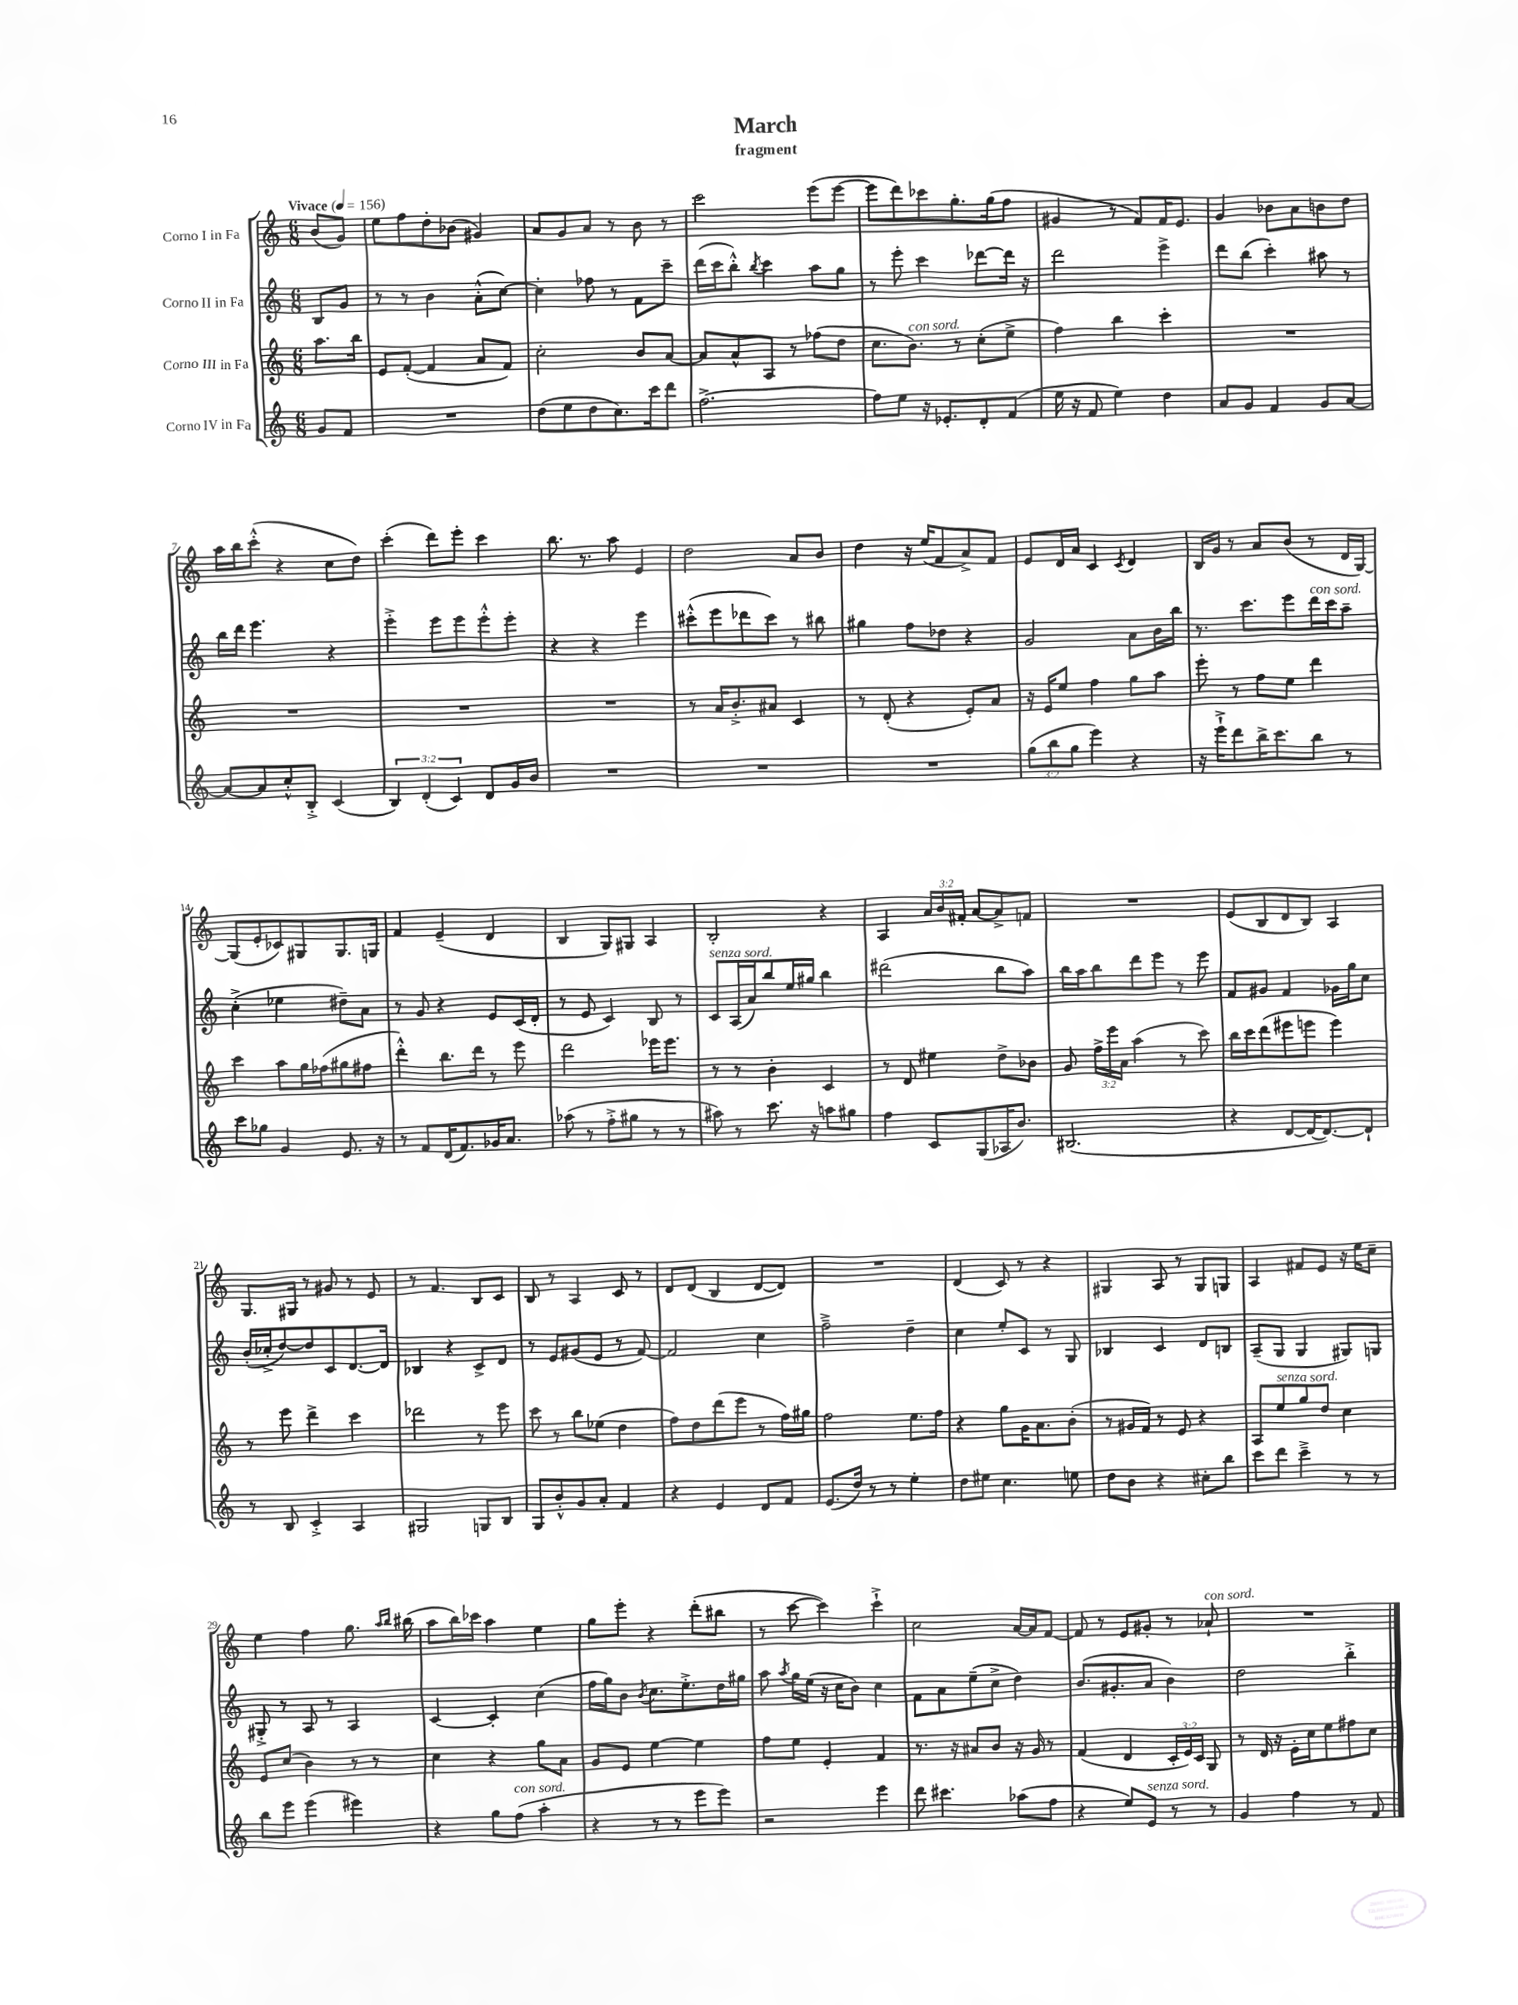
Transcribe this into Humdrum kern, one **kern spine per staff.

**kern	**kern	**kern	**kern
*part4	*part3	*part2	*part1
*staff4	*staff3	*staff2	*staff1
*I"Corno IV in Fa	*I"Corno III in Fa	*I"Corno II in Fa	*I"Corno I in Fa
*clefG2	*clefG2	*clefG2	*clefG2
*k[]	*k[]	*k[]	*k[]
*M6/8	*M6/8	*M6/8	*M6/8
*MM156	*MM156	*MM156	*MM156
=	=	=	=
!	!	!	!LO:TX:a:B:t=Vivace
8g/L	8.aa\L	8B/L	(8b/L
8f/J	.	8g/J	8g/J)
.	16bb\Jk	.	.
=1	=1	=1	=1
2.r	8e/L	8r	8ee\L
.	([8f'/J	8r	8ff\
.	4f/]	4b\	8dd'\
.	.	.	(8b-X\J
.	8a/L	(8a'^^\L	4g#X/)
.	8f/J)	[8cc\J)	.
=2	=2	=2	=2
(8dd\L	2cc'\	4cc'\]	8a/L
8ee\	.	.	8g/
8dd\	.	8ff-X\	8a/J
8.cc\)	.	8r	8r
.	8b/L	8f\L	8b\
16ccc\k	.	.	.
8ddd\J	[8a/J	8ccc~\J	8r
=3	=3	=3	=3
[2.ff^\	8a/L]	(16ddd\LL	2ccc\
.	.	16ccc\J	.
.	8a^^/	8bb'^^\J)	.
.	.	8qbb/	.
.	8A/J	4ccc\	.
.	8r	.	.
.	(8ff-X\L	8aa\L	(8eee\L
.	8dd\J	8gg\J	[8eee\J
=4	=4	=4	=4
8ff\L]	8.cc\L	8r	8eee\L]
8ee\J	.	8eee'\	8ddd\)
!	!LO:TX:a:i:t=con sord.	!	!
.	8.b\J)	.	.
16r	.	4ccc\	8ccc-X\
8.e-X'/L	.	.	.
.	8r	.	8.gg'\
8d'/	(8cc'\L	[8ddd-X\L	.
.	.	.	(16gg\k
(8f/J	8ee^\J	16ddd-\Jk]	8ff\J
.	.	16r	.
=5	=5	=5	=5
16ee\	4ff\)	2ddd\	4g#X/
16r	.	.	.
8f/	.	.	.
4ee\)	4bb\	.	8r
.	.	.	8f/L)
4dd\	4ccc'\	4eee^\	16f/K
.	.	.	8.e/J
=6	=6	=6	=6
8a/L	2.r	8ddd\L	4g/
8g/J	.	(8bb\J	.
4f/	.	4ccc'\)	8b-X\L
.	.	.	8a\
8g/L	.	8aa#X\	8bn\
[8a/J	.	8r	8dd\J
!!LO:LB:g=z
=7	=7	=7	=7
8a/L_	2.r	16bb\LL	16aa\LL
.	.	16ddd\JJ	16bb\J
8a/]	.	4.eee\	(8ccc'^^\J
8cc'^^/	.	.	4r
8B'^/J	.	.	.
(4c/	.	4r	8cc\L
.	.	.	8dd\J)
=8	=8	=8	=8
6B/)	2.r	4eee'^\	(4ccc'\
(6d'/	.	.	.
.	.	8eee\L	8ddd\L)
6c/)	.	.	.
.	.	8eee\	8eee'\J
8d/L	.	8eee'^^\	4ccc\
16g/L	.	8eee'\J	.
16b/JJ	.	.	.
=9	=9	=9	=9
2.r	2.r	4r	8.bb\
.	.	.	8.r
.	.	4r	.
.	.	.	8aa\
.	.	4eee\	4e/
=10	=10	=10	=10
2.r	8r	(8ccc#X'^^\L	2dd\
.	16a/KL	8eee\	.
.	8.b'^/	.	.
.	.	8ddd-X\	.
.	8a#X/J	8ccc#\J)	.
.	4c/	8r	8a/L
.	.	8bb#X\	8b/J
=11	=11	=11	=11
2.r	8r	4gg#X\	4dd\
.	(8d'/	.	.
.	4r	8ff\L	16r
.	.	.	(16ee/KL
.	.	8dd-X\J	8f/
.	8e'/L)	4r	8a^/)
.	8a/J	.	8f/J
=12	=12	=12	=12
(12gg\L	16r	2g/	8e/L
.	16e/KL	.	.
12bb\	.	.	.
.	8ee/J	.	16d/L
12gg\J	.	.	.
.	.	.	16a/JJ
4eee\)	4ff\	.	4c/
.	.	.	8qc/
4r	8gg\L	8a\L	4d/
.	8aa\J	16b\L	.
.	.	16bb\JJ	.
=13	=13	=13	=13
16r	8eee'\	8.r	16B/LL
16eee`^\KL	.	.	16g/JJ
8ddd\	8r	.	8r
.	.	8.ccc\L	.
16bb^\K	8ff\L	.	8a/L
8.ccc\	.	.	.
.	8ee\J	8eee\	(8b/J
!	!	!LO:TX:a:i:t=con sord.	!
8bb\J	4ddd\	16ddd\L	8r
.	.	16ccc\J	.
8r	.	8aa~\J	16d/LL
.	.	.	[16G/JJ)
!!LO:LB:g=z
=14	=14	=14	=14
8ccc\L	4ccc\	(4cc'^\	(8G/L]
8gg-X\J	.	.	8e'/
4g/	8aa\L	4ee-X\	8c-X/)
.	16gg\L	.	8G#X/
.	(16ff-X\J	.	.
8.e/	8gg#X\	8dd#X~\L)	8.G#/
.	8ff#X\J	8a\J	.
16r	.	.	16Gn/Jk
=15	=15	=15	=15
8r	4ddd'^^\)	8r	4f/
8f/L	.	8g/	.
(16d/K	8.bb\L	4r	(4e~/
8.f/)	.	.	.
.	16ddd\Jk	.	.
16g-X/K	8r	8e/L	4d/
8.a/J	.	.	.
.	8eee\	(16c/L	.
.	.	16d'/JJ	.
=16	=16	=16	=16
(8aa-X\	2ddd\	8r	4B/
8r	.	8e/	.
8ff'^\L	.	4c/)	8G/L)
8gg#X\J	.	.	8G#X/J
8r	16eee-X\KL	8B/	4A/
.	8.eee-\J	.	.
8r	.	8r	.
=17	=17	=17	=17
!	!	!LO:TX:a:i:t=senza sord.	!
8aa#X\)	8r	8c/L	2B'/
8r	8r	(16A/L	.
.	.	16a/J)	.
8.ccc\	4b'\	8bb/	.
.	.	16ee/L	.
16r	.	16gg#X/JJ	.
8aan\L	4c/	4bb\	4r
8gg#X\J	.	.	.
=18	=18	=18	=18
4ff\	8r	(2ddd#X\	4A/
.	8d/	.	.
8c/L	4ee#X\	.	24a/LL
.	.	.	24b/
.	.	.	24f#X'/JJ
(8G/	.	.	[8a/L
16A-X/K	8dd^\L	8bb\L	8a^/]
8.b/J)	.	.	.
.	8b-X\J	8aa\J)	8fn/J
=19	=19	=19	=19
(2.B#X/	8g/	16bb\LL	2.r
.	.	16aa\J	.
.	24ff^\LL	8bb\	.
.	24eee\	.	.
.	24a\JJ	.	.
.	(4aa\	8ddd\	.
.	.	8eee\J	.
.	8r	8r	.
.	8ccc\)	8eee\	.
=20	=20	=20	=20
4r	16bb\LL	8f/L	(8e/L
.	16ccc\J	.	.
.	(8ddd\	8g#X/J	8B/
[8d/L	8eee#X\	4f/	8d/
16d/K_	8eeen\J	.	8B/J)
8.d/_)	.	.	.
.	4eee\)	16g-X\LL	4A/
.	.	16gg\J	.
8d`/J]	.	8cc\J	.
!!LO:LB:g=z
=21	=21	=21	=21
8r	8r	(16b'/LL	8.G/L
.	.	16cc-X'^/J	.
8B/	8eee\	[8dd/)	.
.	.	.	16G#X/Jk
4c'^/	4ddd^\	8dd/]	8r
.	.	8c/	8g#X/
4A/	4ccc\	[8.d/	8r
.	.	.	8e/
.	.	16d/Jk]	.
=22	=22	=22	=22
2G#X/	2ddd-X\	4B-X/	8r
.	.	.	4.f/
.	.	4r	.
8Gn/L	8r	8c^/L	8B/L
8B/J	8eee\	8d/J	8c/J
=23	=23	=23	=23
8G/L	8ccc\	8r	8B/
8b'^^/	8r	8e/L	8r
8g/	8bb\L	(8g#X/	4A/
8a'/J	(8ee-X\J	8e/J	.
4f/	4dd\	8r	8c/
.	.	[8f/)	8r
=24	=24	=24	=24
4r	8ff\L)	2f/]	8d/L
.	8dd\	.	(8d/J
4e/	(8ddd\	.	4B/
.	8eee\J	.	.
8d/L	8r	4cc\	[8d/L
8f/J	16ff\LL)	.	8d/J])
.	16gg#X\JJ	.	.
=25	=25	=25	=25
(8.e/L	2ff\	2ff~^\	2.r
16dd/Jk)	.	.	.
8r	.	.	.
8r	.	.	.
4ee'\	8.ee\L	4dd~\	.
.	16ff\Jk	.	.
=26	=26	=26	=26
8dd\L	4r	4cc\	(4d/
8ee#X\J	.	.	.
4.cc\	8gg\L	8ee'/L	8c/)
.	16g\K	8c/J	8r
.	8.a\	.	.
.	.	8r	4r
8een\	(8b'\J	8G/	.
=27	=27	=27	=27
8dd\L	8r	4B-X/	4G#X/
8b\J	16g#X/LL	.	.
.	16f/JJ)	.	.
4r	8r	4c/	8A/
.	8e/	.	8r
8cc#X'\L	4r	8d/L	8G#/L
8bb\J	.	8Bn/J	8Gn/J
=28	=28	=28	=28
8ccc\L	8A/L	(8A~/L	4A/
!	!LO:TX:a:i:t=senza sord.	!	!
8ddd\J	8ee/	8G/J	.
4ccc~^\	8gg/	4G/	8f#X/L
.	8dd/J	.	8e/J
8r	4cc\	8G#X/L)	16r
.	.	.	16ee\KL
8r	.	8Gn/J	8cc~\J
!!LO:LB:g=z
=29	=29	=29	=29
8bb\L	8e/L	8G#X'^/	4ee\
8eee\J	(8cc/J	8r	.
(4eee\	4b\)	8A/	4ff\
.	.	8r	.
4eee#X\)	8r	4A/	8.gg\
.	8r	.	.
.	.	.	16qqaa/LL
.	.	.	16qqbb/JJ
.	.	.	(16bb#X\
=30	=30	=30	=30
4r	4cc\	[4c/	8aa\L
.	.	.	16bb\L)
.	.	.	16ccc-X\JJ
8gg\L	4r	4c'/]	4aa\
!LO:TX:a:i:t=con sord.	!	!	!
(8ff\J	.	.	.
4aa'\	8gg\L	(4cc\	4ee\
.	8a\J	.	.
=31	=31	=31	=31
4r	8g/L	16ff\LL	8gg\L
.	.	16gg\J)	.
.	8e/J	8b\J	8eee'\J
.	.	8qb/	.
8r	[4ee\	8.cc\L	4r
8r	.	.	.
.	.	8.ee'^\	.
8eee\L	4ee\]	.	(8ddd'\L
8eee\J)	.	16dd\L	8bb#X\J
.	.	16gg#X\JJ	.
=32	=32	=32	=32
2r	8ff\L	8aa\	8r
.	.	8qaa/	.
.	8ee\J	16gg\LL	[8ccc\
.	.	(16ee\JJ	.
.	4e'/	16r	4ccc\])
.	.	16cc\KL	.
.	.	8b\J)	.
4eee\	4f/	4cc\	4ccc`^\
=33	=33	=33	=33
8ddd\	8.r	8f\L	2cc\
4.ccc#X\	.	8a\	.
.	16r	.	.
.	8a#X/L	(8ee~\	.
.	8b/J	8cc^\J	.
(8aa-X\L	16r	4dd\)	[16a/LL
.	16g/	.	16a/J]
8ff\J	8r	.	[8f/J
=34	=34	=34	=34
4r	(4f/	(8.b/L	8f/]
.	.	.	8r
.	.	8.g#X'/	.
8ee/L)	4d/	.	8e/L
!LO:TX:a:i:t=senza sord.	!	!	!
8e/J	.	8a/J	8g#X'/J
8r	24c'/LL	4b\)	8r
.	24e/)	.	.
.	24c/JJ	.	.
!	!	!	!LO:TX:a:i:t=con sord.
8r	8G/	.	8a-X`/
=35	=35	=35	=35
4g/	8r	2dd\	2.r
.	16d/	.	.
.	16r	.	.
4ff\	16e'\LL	.	.
.	16cc\J	.	.
.	8ee\	.	.
8r	8ff#X\	4bb'^\	.
8f/	8cc\J	.	.
==	==	==	==
*-	*-	*-	*-
